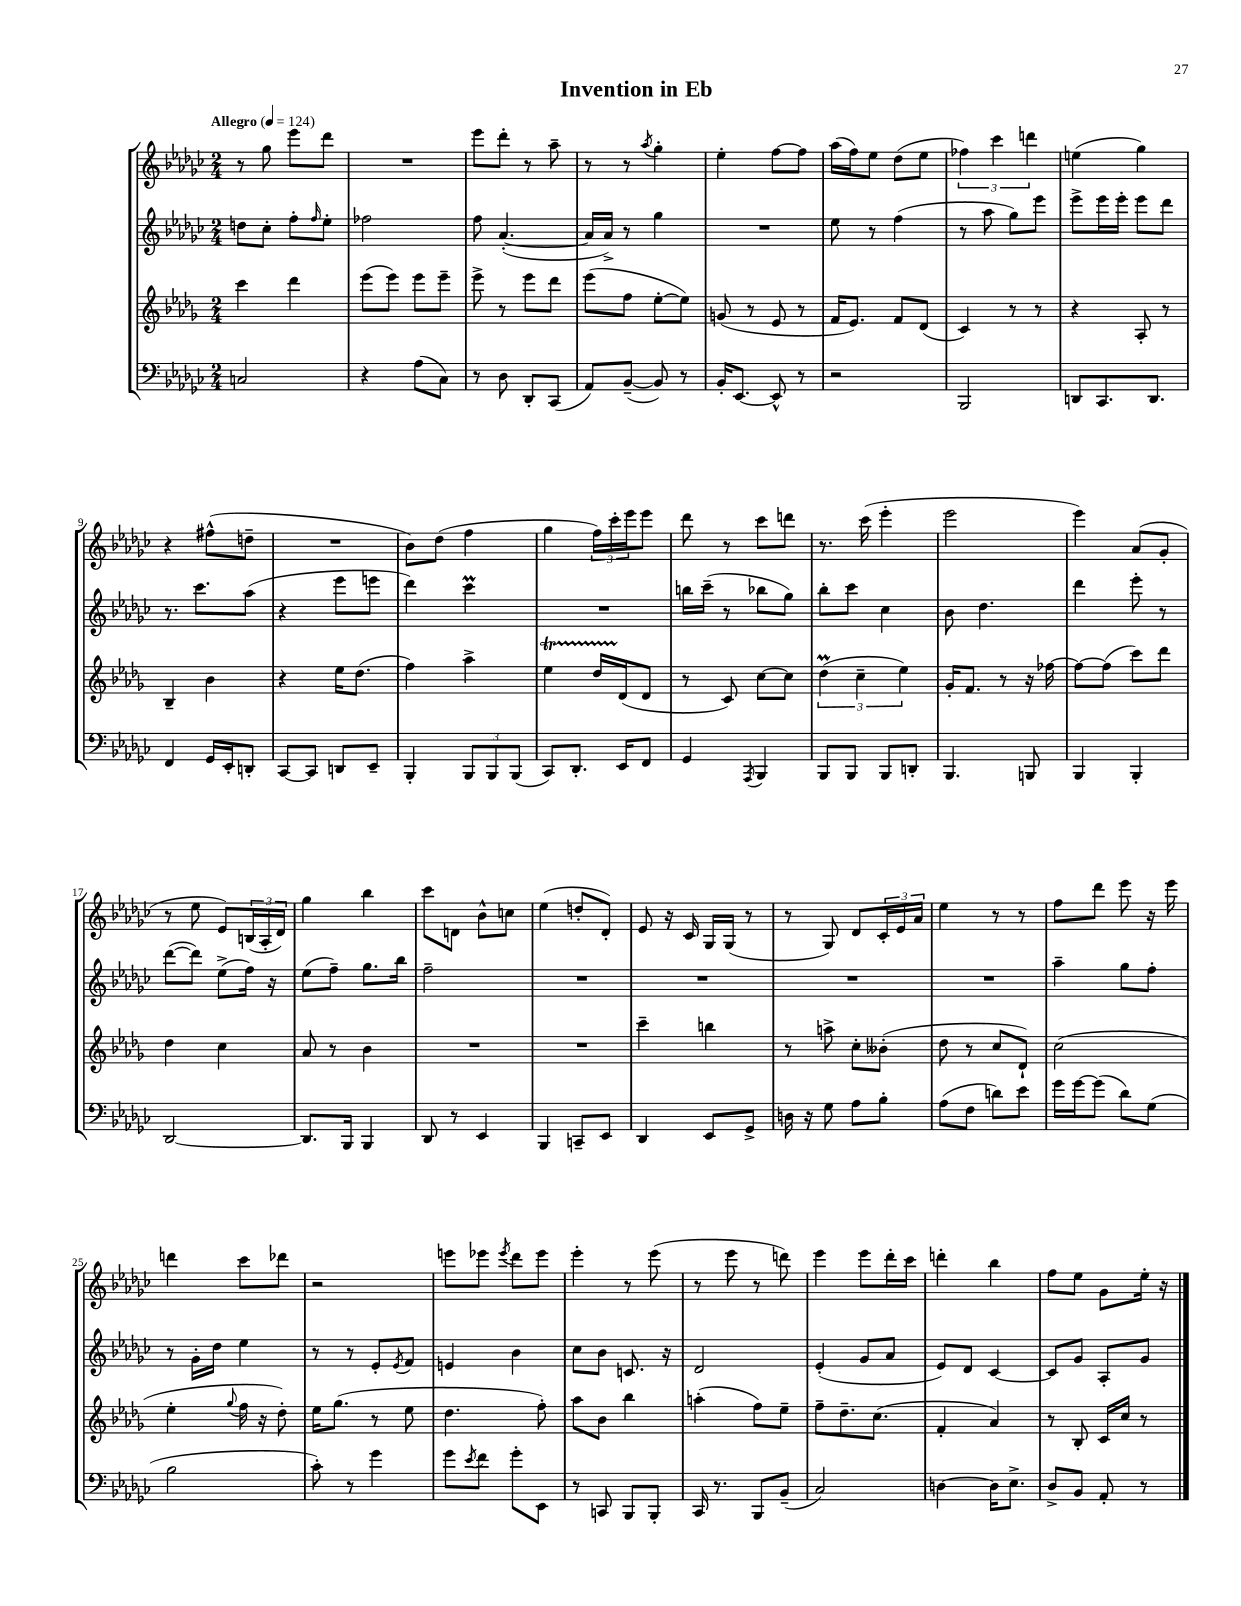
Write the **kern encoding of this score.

**kern	**kern	**kern	**kern
*staff4	*staff3	*staff2	*staff1
*clefF4	*clefG2	*clefG2	*clefG2
*k[b-e-a-d-g-c-]	*k[b-e-a-d-g-]	*k[b-e-a-d-g-c-]	*k[b-e-a-d-g-c-]
*M2/4	*M2/4	*M2/4	*M2/4
*MM124	*MM124	*MM124	*MM124
2C/	4ccc\	8dd\L	8r
.	.	8cc-'\J	8gg-\
.	4ddd-\	8ff'\L	8eee-\L
.	.	16qqff/	.
.	.	8ee-'\J	8ddd-\J
=	=	=	=
4r	(8eee-\L	2ff-\	2r
.	8eee-\J)	.	.
(8A-\L	8eee-\L	.	.
8C-\J)	8eee-~\J	.	.
=	=	=	=
8r	8eee-^\	8ff\	8eee-\L
8D-\	8r	([4.a-'/	8ddd-'\J
8DD-'/L	8eee-\L	.	8r
(8CC-/J	8ddd-\J	.	8aa-~\
=	=	=	=
8AA-/L)	(8eee-\L	16a-/]LL	8r
.	.	16a-^/JJ)	.
([8BB-~/J	8ff\J	8r	8r
.	.	.	8qaa-/
8BB-/])	[8ee-'\L	4gg-\	4gg-'\
8r	8ee-\]J)	.	.
=	=	=	=
16BB-'/LK	(8g/	2r	4ee-'\
[8.EE-/J	.	.	.
.	8r	.	.
8EE-^^/]	8e-/	.	[8ff\L
8r	8r	.	8ff\]J
=	=	=	=
2r	16f/LK	8ee-\	(16aa-\LL
.	8.e-/J)	.	16ff\J)
.	.	8r	8ee-\J
.	8f/L	(4ff\	(8dd-\L
.	(8d-/J	.	8ee-\J
=	=	=	=
2BBB-/	4c/)	8r	6ff-\)
.	.	8aa-\	.
.	.	.	6ccc-\
.	8r	8gg-\L)	.
.	.	.	6ddd\
.	8r	8eee-\J	.
=	=	=	=
8DD/L	4r	8eee-^\L	(4ee\
8.CC-/	.	16eee-\L	.
.	.	16eee-'\JJ	.
.	8A-'/	8eee-\L	4gg-\)
8.DD/J	.	.	.
.	8r	8ddd-\J	.
=	=	=	=
4FF/	4B-~/	8.r	4r
.	.	8.ccc-\L	.
16GG-/LL	4b-\	.	(8ff#^^\L
16EE-'/J	.	.	.
8DD'/J	.	(8aa-\J	8dd~\J
=	=	=	=
[8CC-/L	4r	4r	2r
8CC-/]J	.	.	.
8DD/L	16ee-\LK	8eee-\L	.
.	(8.dd-\J	.	.
8EE-~/J	.	8eee\J	.
=	=	=	=
4BBB-'/	4ff\)	4ddd-\)	8b-\L)
.	.	.	(8dd-\J
12BBB-/L	4aa-^\	4ccc-\	4ff\
12BBB-/	.	.	.
(12BBB-/J	.	.	.
=	=	=	=
8CC-/L)	4ee-\	2r	4gg-\
8.DD-'/J	.	.	.
.	16dd-/LL	.	24ff\LL)
.	.	.	24ccc-'\
16EE-/LK	(16d-/J	.	.
.	.	.	24eee-\J
8FF/J	8d-/J	.	8eee-\J
=	=	=	=
4GG-/	8r	16bb\LL	8ddd-\
.	.	(16ccc-~\JJ	.
.	8c/)	8r	8r
8qAAA-/	.	.	.
4BBB-/	[8cc\L	8bb-\L	8ccc-\L
.	8cc\]J	8gg-\J)	8ddd\J
=	=	=	=
8BBB-/L	(6dd-\	8bb-'\L	8.r
8BBB-/J	.	8ccc-\J	.
.	6cc~\	.	.
.	.	.	(16ccc-\
8BBB-/L	.	4cc-\	4eee-'\
.	6ee-\)	.	.
8DD'/J	.	.	.
=	=	=	=
4.BBB-/	16g-'/LK	8b-\	2eee-\
.	8.f/J	.	.
.	.	4.dd-\	.
.	8r	.	.
8BBB/	16r	.	.
.	[16ff-\	.	.
=	=	=	=
4BBB-/	8ff-\_L	4ddd-\	4eee-\)
.	(8ff-\]J	.	.
4BBB-'/	8ccc\L)	8eee-'\	(8a-/L
.	8ddd-\J	8r	8g-'/J
=	=	=	=
[2DD-/	4dd-\	([8ddd-\L	8r
.	.	8ddd-\]J)	8ee-\
.	4cc\	(8ee-^\L	8e-/L)
.	.	16ff\Jk)	(24B/L
.	.	.	24A-'/
.	.	16r	.
.	.	.	24d-/JJ)
=	=	=	=
8.DD-/]L	8a-/	(8ee-\L	4gg-\
.	8r	8ff~\J)	.
16BBB-/Jk	.	.	.
4BBB-/	4b-\	8.gg-\L	4bb-\
.	.	16bb-\Jk	.
=	=	=	=
8DD-/	2r	2ff~\	8ccc-\L
8r	.	.	8d\J
4EE-/	.	.	8b-^^\L
.	.	.	8cc\J
=	=	=	=
4BBB-/	2r	2r	(4ee-\
8CC~/L	.	.	8dd'/L
8EE-/J	.	.	8d-'/J)
=	=	=	=
4DD-/	4ccc~\	2r	8e-/
.	.	.	16r
.	.	.	16c-/
8EE-/L	4bb\	.	16G-/LL
.	.	.	(16G-/JJ
8GG-^/J	.	.	8r
=	=	=	=
16D\	8r	2r	8r
16r	.	.	.
8G-\	8aa^\	.	8G-/)
8A-\L	8cc'\L	.	8d-/L
8B-'\J	(8b--'\J	.	24c-'/L
.	.	.	24e-/
.	.	.	24a-/JJ
=	=	=	=
(8A-\L	8dd-\	2r	4ee-\
8F\J	8r	.	.
8d\L)	8cc/L	.	8r
8e-\J	8d-`/J)	.	8r
=	=	=	=
16g-\LL	(2cc\	4aa-~\	8ff\L
[16g-\J	.	.	.
(8g-\]J	.	.	8ddd-\J
8d-\L)	.	8gg-\L	8eee-\
(8G-\J	.	8ff'\J	16r
.	.	.	16eee-\
=	=	=	=
2B-\	4ee-'\	8r	4ddd\
.	.	16g-'\LL	.
.	.	16dd-\JJ	.
.	8qqgg-/	.	.
.	16ff\	4ee-\	8ccc-\L
.	16r	.	.
.	8dd-'\)	.	8ddd-\J
=	=	=	=
8c-'\)	16ee-\LK	8r	2r
.	(8.gg-\J	.	.
8r	.	8r	.
4g-\	8r	8e-'/L	.
.	.	8qe-/	.
.	8ee-\	8f/J	.
=	=	=	=
8g-\L	4.dd-\	4e/	8eee\L
8qe-/	.	.	.
8f\J	.	.	8eee-\J
.	.	.	8qeee-/
8g-'\L	.	4b-\	8ddd-\L
8EE-\J	8ff'\)	.	8eee-\J
=	=	=	=
8r	8aa-\L	8cc-\L	4eee-'\
8CC/	8b-\J	8b-\J	.
8BBB-/L	4bb-\	8.c/	8r
8BBB-'/J	.	.	(8eee-\
.	.	16r	.
=	=	=	=
16CC-/	(4aa'\	2d-/	8r
8.r	.	.	.
.	.	.	8eee-\
8BBB-/L	8ff\L)	.	8r
(8BB-~/J	8ee-~\J	.	8ddd\)
=	=	=	=
2C-/)	8ff~\L	(4e-'/	4eee-\
.	8.dd-~\	.	.
.	.	8g-/L	8eee-\L
.	(8.cc\J	.	.
.	.	8a-/J	16ddd-'\L
.	.	.	16ccc-\JJ
=	=	=	=
[4D\	4f'/	8e-/L)	4ddd'\
.	.	8d-/J	.
16D\]LK	4a-/)	[4c-/	4bb-\
8.E-^\J	.	.	.
=	=	=	=
8D-^/L	8r	8c-/]L	8ff\L
8BB-/J	8B-'/	8g-/J	8ee-\J
8AA-'/	16c/LL	8A-'/L	8g-\L
.	16cc/JJ	.	.
8r	8r	8g-/J	16ee-'\Jk
.	.	.	16r
==	==	==	==
*-	*-	*-	*-
